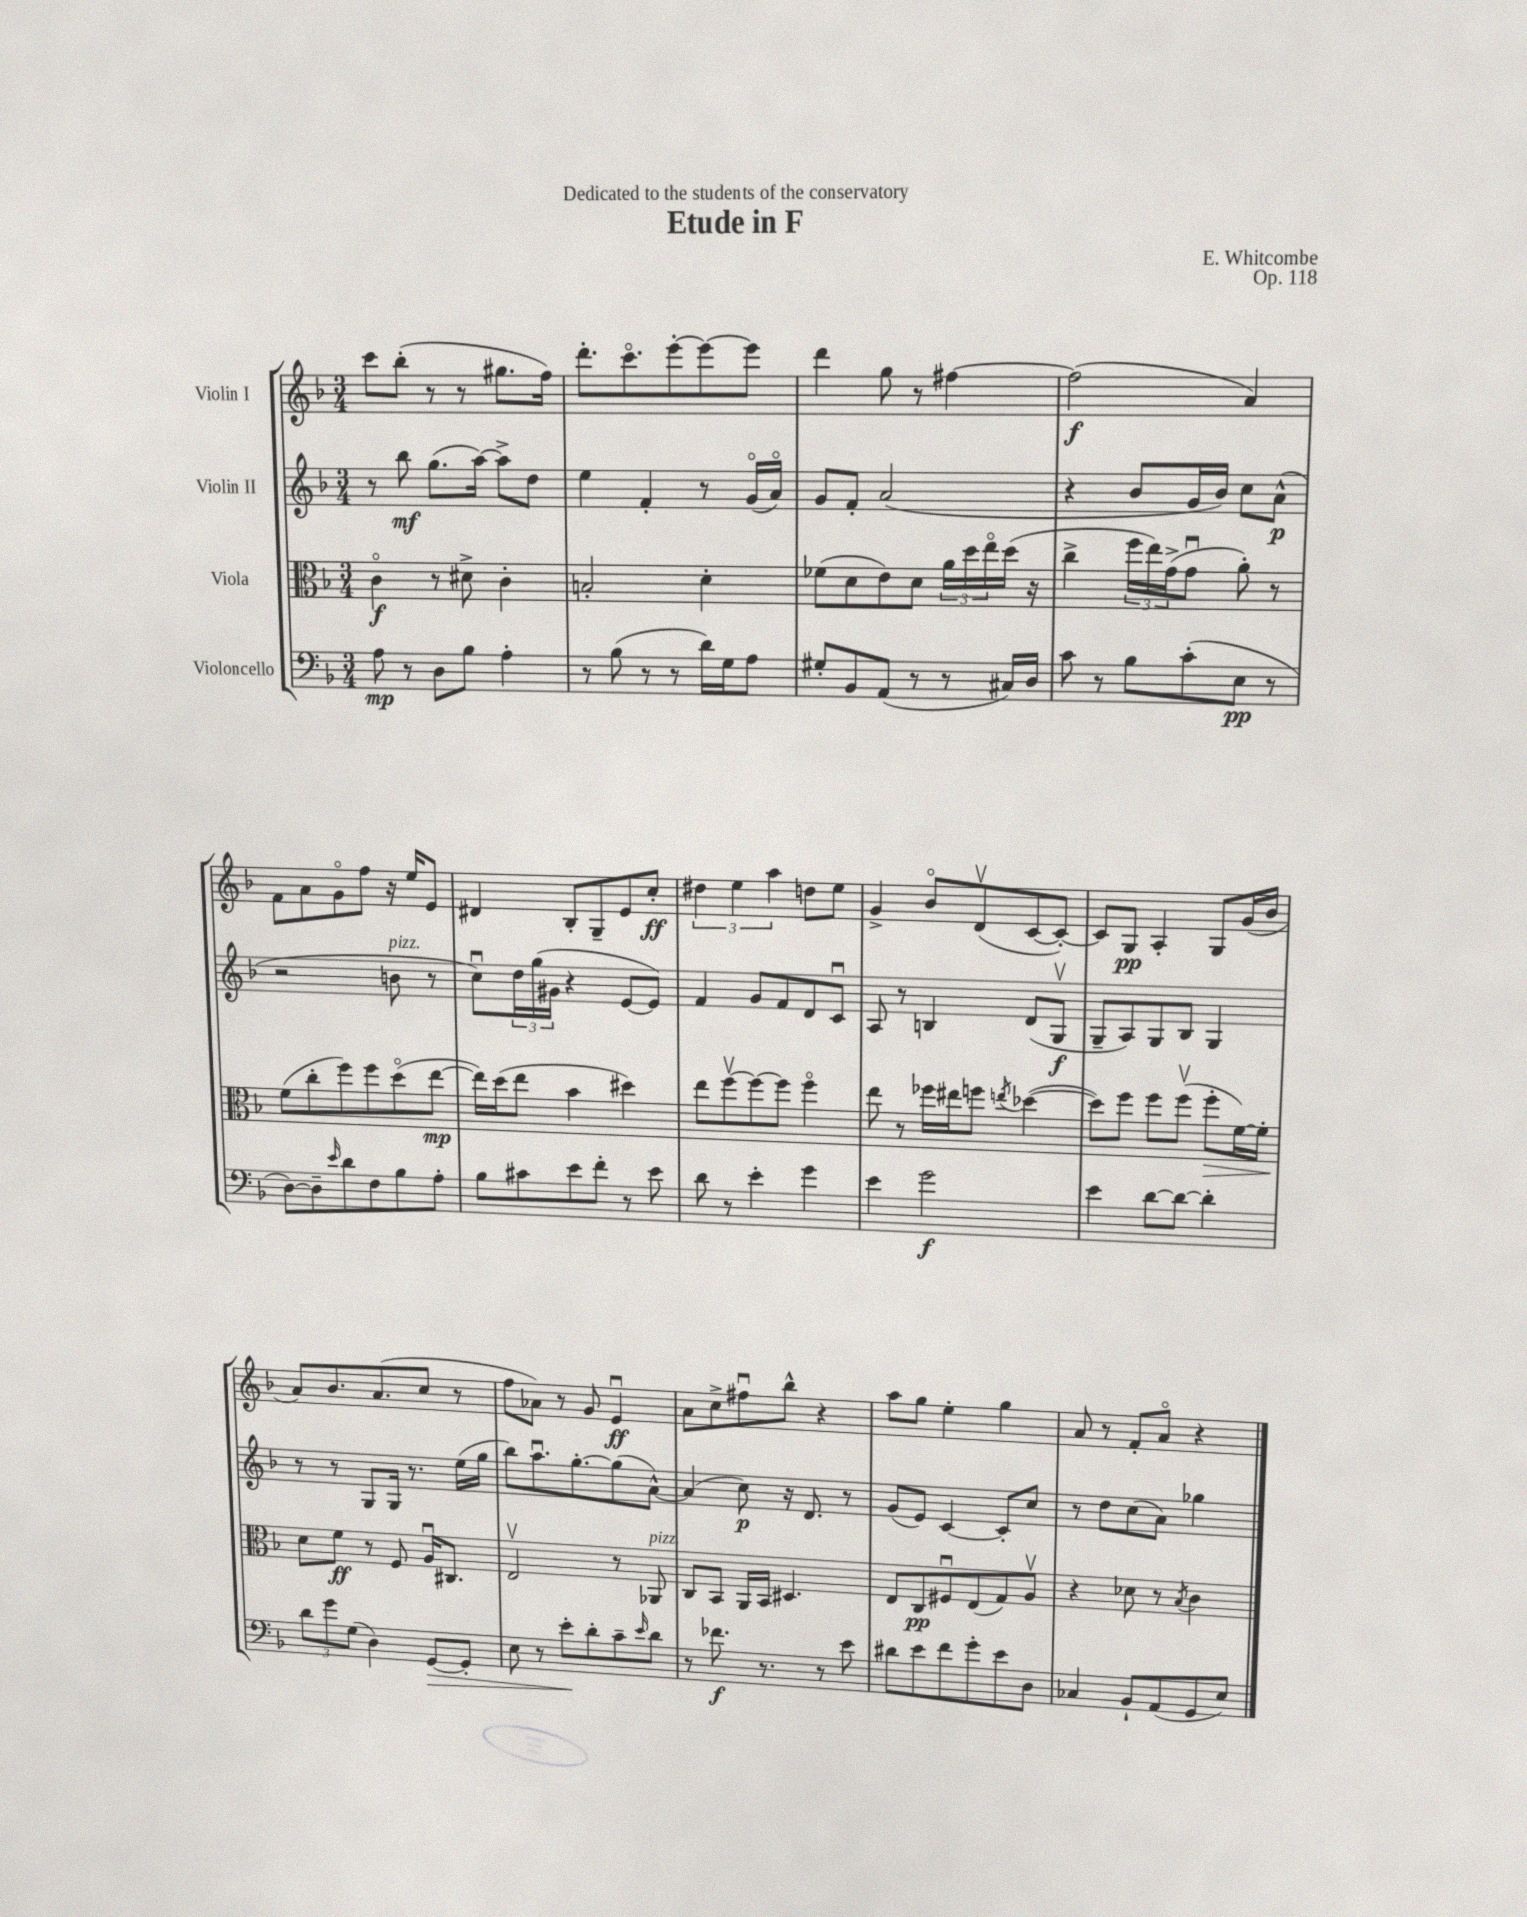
\header { title = "Etude in F" composer = "E. Whitcombe" dedication = "Dedicated to the students of the conservatory" opus = "Op. 118" }
<<
\new StaffGroup <<
\new Staff = "s0" \with { instrumentName = "Violin I" } {
    \clef treble \key f \major \numericTimeSignature \time 3/4
    c'''8 bes''8-.( r8 r8 gis''8. f''16) |
    d'''8.-. c'''8.\flageolet e'''8~-. e'''8~ e'''8 |
    d'''4 g''8 r8 fis''4~ |
    fis''2\f( a'4) |
    f'8 a'8 g'8\flageolet f''8 r16 e''16 e'8 |
    dis'4 bes8-. g8-- e'8 c''8-.\ff |
    \tuplet 3/2 { dis''4 e''4 a''4 } d''8 e''8 |
    g'4-> bes'8\flageolet d'8\upbow( c'8~ c'8~-.) |
    c'8 g8\pp a4-. g8 g'16( bes'16 |
    a'8) bes'8. a'8.( c''8 r8 |
    f''8 aes'8) r8 g'8 e'4\downbow\ff |
    a'8 c''8-> fis''8\downbow bes''8-^ r4 |
    a''8 g''8 e''4-. g''4 |
    a'8 r8 f'8-. a'8\flageolet r4 \bar "|." |
}
\new Staff = "s1" \with { instrumentName = "Violin II" } {
    \clef treble \key f \major \numericTimeSignature \time 3/4
    r8 bes''8\mf g''8.( a''16~) a''8-> d''8 |
    e''4 f'4-. r8 g'16\flageolet( a'16\flageolet) |
    g'8 f'8-. a'2( |
    r4 bes'8 g'16 bes'16) c''8 a'8-^\p( |
    r2 b'8^\markup { \italic "pizz." } r8 |
    c''8\downbow) \tuplet 3/2 { d''16 g''16( gis'16 } r4 e'8~ e'8) |
    f'4 g'8 f'8 d'8 c'8\downbow |
    a8 r8 b4 d'8( g8\upbow\f |
    g8-- a8) g8 bes8 g4 |
    r8 r8 g8 g16 r8. e''16( g''16 |
    bes''8) a''8.\downbow g''8.~-. g''8( a'8~-^) |
    a'4( c''8\p) r16 d'8. r8 |
    g'8( e'8) c'4~ c'8-. c''8 |
    r8 d''8 c''8( a'8) ges''4 \bar "|." |
}
\new Staff = "s2" \with { instrumentName = "Viola" } {
    \clef alto \key f \major \numericTimeSignature \time 3/4
    c'4\flageolet\f r8 dis'8-> c'4-. |
    b2-. d'4-. |
    fes'8( d'8 e'8) d'8 \tuplet 3/2 { a'16 d''16 e''16\flageolet } d''16( r16 |
    c''4-> \tuplet 3/2 { f''16 e''16) g'16->( } g'8\downbow a'8-.) r8 |
    f'8( c''8-. f''8) f''8 d''8\flageolet( e''8~\mp |
    e''16) d''16( e''8 bes'4 dis''4) |
    e''8 f''8~\upbow f''8~ f''8 f''4\flageolet |
    e''8 r8 fes''16 eis''16 f''8 \acciaccatura { e''8 } des''4~( |
    des''8) f''8 f''8 f''8\upbow( f''8-.\> f'16~) f'16-. |
    d'8\! f'8\ff r8 f8 a16\downbow cis8. |
    e2\upbow r8 aes,8^\markup { \italic "pizz." } |
    c8 bes,8 a,16 bes,16 dis4. |
    e8 c8\pp fis8\downbow e8( g8) a8\upbow |
    r4 des'8 r8 \acciaccatura { bes8 } c'4 \bar "|." |
}
\new Staff = "s3" \with { instrumentName = "Violoncello" } {
    \clef bass \key f \major \numericTimeSignature \time 3/4
    a8\mp r8 d8 bes8 a4-. |
    r8 bes8( r8 r8 d'16) g16 a8 |
    gis8-. bes,8 a,8( r8 r8 cis16) d16 |
    c'8 r8 bes8 c'8-.( e8\pp r8 |
    d8~) d8-- \grace { e'16 } d'8 f8 bes8 a8-. |
    bes8 cis'8 e'8 f'8-. r8 e'8 |
    d'8 r8 e'4-. g'4 |
    e'4 g'2\f |
    e'4 d'8~ d'8~ d'4-. |
    \tuplet 3/2 { d'8 g'8 g8( } d4) g,8~\> g,8-. |
    e8 r8 e'8-.\! d'8-. c'8-- \grace { e'16 } d'8 |
    r8 fes'8.\f r8. r8 e'8 |
    dis'8 e'8 f'8 g'8-. e'8 d8 |
    ces4 bes,8-! a,8( g,8 e8) \bar "|." |
}
>>
>>
\layout { \context { \Score \remove "Bar_number_engraver" } }
